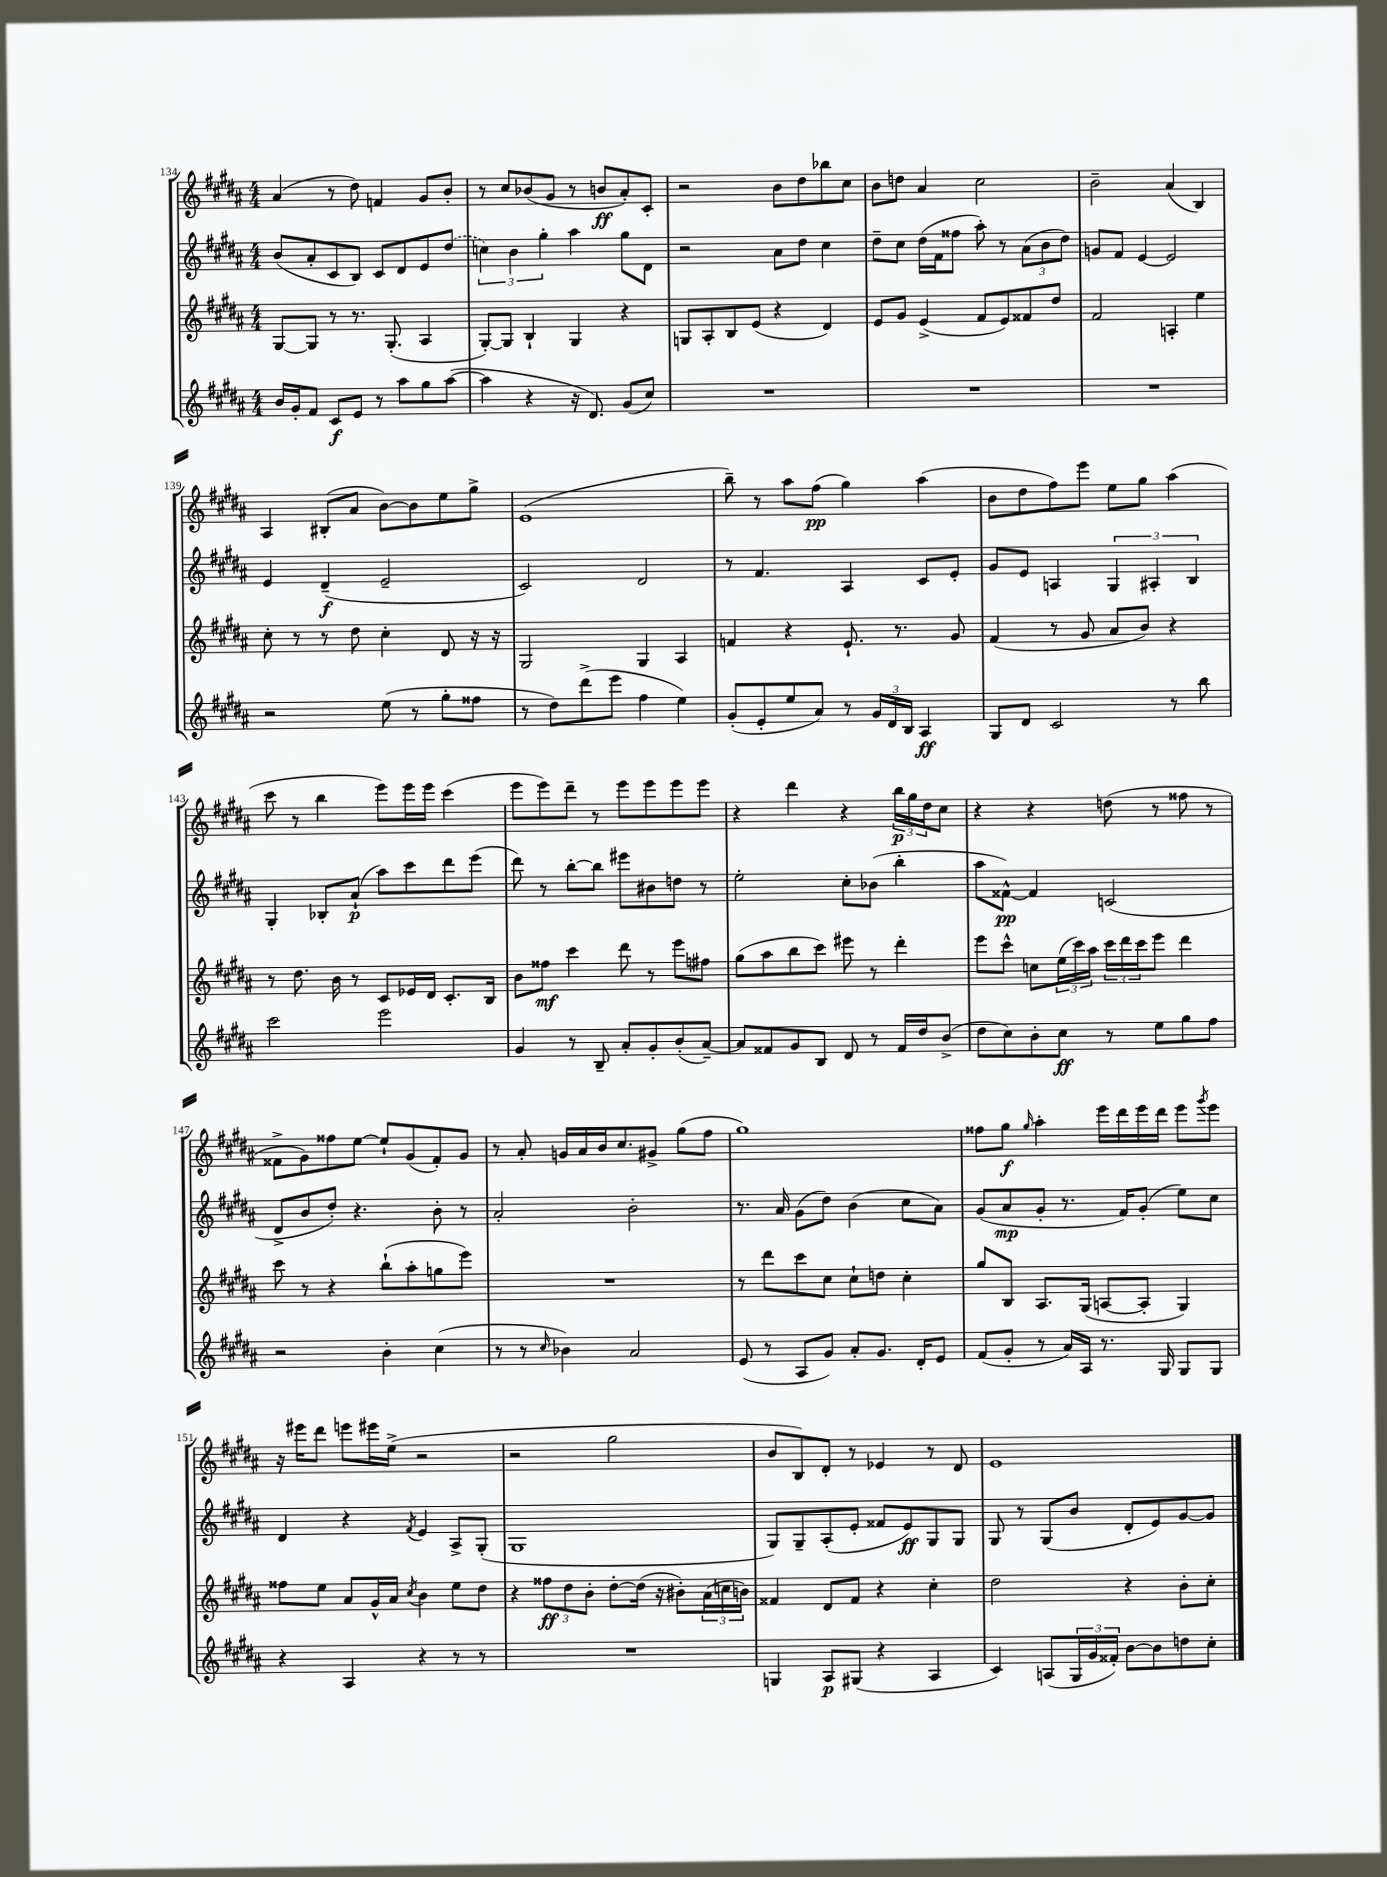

**kern	**kern	**kern	**kern
*staff4	*staff3	*staff2	*staff1
*clefG2	*clefG2	*clefG2	*clefG2
*k[f#c#g#d#a#]	*k[f#c#g#d#a#]	*k[f#c#g#d#a#]	*k[f#c#g#d#a#]
*M4/4	*M4/4	*M4/4	*M4/4
16b	[8G#	(8b	(4a#
16g#'	.	.	.
8f#	8G#]	8a#'	.
8c#	8r	8c#	8r
8e	8.r	8B)	8dd#)
8r	.	8c#	4f
.	(8.G#'	.	.
8aa#	.	8d#	.
8gg#	4A#	8e	8g#
([8aa#	.	(8dd#	8b'
=	=	=	=
4aa#]	[8G#')	6cc)	8r
.	8G#]	.	8cc#
.	.	6b	.
4r	4B`	.	(8b-
.	.	6gg#'	.
.	.	.	8g#
16r	4G#	4aa#	8r
8.d#)	.	.	.
.	.	.	8b
(8g#	4r	8gg#	8a#')
8cc#)	.	8d#	8c#'
=	=	=	=
1r	8G	2r	2r
.	8A#'	.	.
.	8B	.	.
.	(8e	.	.
.	4r	8a#	8b
.	.	8dd#	8dd#
.	4d#)	4cc#	8bb-
.	.	.	8cc#
=	=	=	=
1r	8e	8dd#~	8b
.	8g#	8cc#	8dd
.	(4e^	(16dd#	4a#
.	.	16f#	.
.	.	8ff##	.
.	8f#	8aa#')	2cc#
.	8e)	8r	.
.	8f##	(12a#	.
.	.	12b	.
.	8dd#	.	.
.	.	12dd#)	.
=	=	=	=
1r	2f#	8g	2b~
.	.	8f#	.
.	.	[4e	.
.	4A'	2e]	(4a#
.	4ee	.	4B)
=	=	=	=
2r	8cc#'	4e	4A#
.	8r	.	.
.	8r	(4d#~	(8B#'
.	8dd#	.	8a#
(8ee	4cc#'	2e~	[8b)
8r	.	.	8b]
8gg#'	8d#	.	8ee
8ff##	16r	.	8gg#^
.	16r	.	.
=	=	=	=
8r	2G#	2c#)	(1e
8dd#)	.	.	.
(8ddd#^	.	.	.
8eee	.	.	.
4ff#	4G#	2d#	.
4ee)	4A#	.	.
=	=	=	=
(8g#'	4f	8r	8bb~)
8e'	.	4.f#	8r
8ee	4r	.	8aa#
8a#)	.	.	(8ff#
8r	8.e`	4A#	4gg#)
24g#	.	.	.
24d#	.	.	.
.	8.r	.	.
24B	.	.	.
4A#	.	8c#	(4aa#
.	8g#	8e'	.
=	=	=	=
8G#	(4f#	8g#	8b
8d#	.	8e	8dd#
2c#	8r	4A	8ff#)
.	8g#	.	8eee
.	8a#	6G#	8ee
.	8b)	.	8gg#
.	.	6A#'	.
8r	4r	.	(4aa#
.	.	6B	.
8bb	.	.	.
=	=	=	=
2ccc#	8r	4G#'	8ccc#
.	8.dd#	.	8r
.	.	8B-'	4bb
.	16b	.	.
.	8r	(8a#`	.
2eee	8c#	8aa#)	8eee)
.	16e-	8ccc#	16eee
.	16d#	.	16eee
.	8.c#'	8ddd#	(4ccc#
.	.	(8eee	.
.	16B	.	.
=	=	=	=
4g#	8b	8ddd#)	8eee
.	8ff##	8r	8eee)
8r	4ccc#	[8bb'	8ddd#~
8B~	.	8bb]	8r
8a#'	8ddd#	8eee#	8eee
8g#'	8r	8b#	8eee
(8b'	8eee	8dd	8eee
[8a#~)	8ff#	8r	8eee
=	=	=	=
8a#]	(8gg#	2ee'	4r
8f##	8aa#	.	.
8g#	8bb	.	4ddd#
8B	8ccc#)	.	.
8d#	8eee#	8cc#'	4r
8r	8r	(8b-	.
16f##	4ddd#'	4bb'	24bb
.	.	.	24gg#
16dd#	.	.	.
.	.	.	24dd#
(8b^	.	.	8cc#
=	=	=	=
8dd#	8eee	8aa#	4r
8cc#)	8ccc#^^	[8f##^^)	.
8b'	8cc	4f##]	4r
8cc#	(24ee	.	.
.	24ccc#)	.	.
.	24aa#	.	.
8r	24ccc#	(2c	(8dd
.	24ddd#	.	.
.	24ccc#	.	.
8ee	8eee	.	8r
8gg#	4ddd#	.	8ff##
8ff#	.	.	8r
=	=	=	=
2r	8ccc#	8d#^	8f##^
.	8r	8b	8g#)
.	4r	8dd#')	8ff##
.	.	4.r	[8ee
4b'	(8bb`	.	8ee`]
.	8aa#'	.	(8g#
(4cc#	8gg	8b'	8f##')
.	8eee)	8r	8g#
=	=	=	=
8r	1r	2a#'	8r
8r	.	.	8a#'
16qqcc#	.	.	.
4b-)	.	.	16g
.	.	.	16a#
.	.	.	16b
.	.	.	8.cc#
2a#	.	2b'	.
.	.	.	8g#^
.	.	.	(8gg#
.	.	.	8ff#
=	=	=	=
(8e	8r	8.r	1gg#)
8r	8ddd#	.	.
.	.	16a#	.
8A#	8ccc#	(8g#	.
8g#)	8cc#	8dd#)	.
8a#'	8cc#`	(4b	.
8.g#	8dd	.	.
.	4cc#'	8cc#	.
16d#'	.	.	.
8e	.	8a#)	.
=	=	=	=
(8f#	8gg#	(8g#	8ff##
8g#'	8B	8a#	8gg#
.	.	.	16qqgg#
8r	8.A#	8g#'	4aa#'
16a#)	.	8.r	.
16A#	(16G#	.	.
8.r	[8A	.	16eee
.	.	16f#)	16ddd#
.	8A']	(8g#'	16eee
16G#	.	.	16ddd#
8G#	4G#)	8ee)	8eee
.	.	.	8qggg#
8G#	.	8cc#	8eee
=	=	=	=
4r	8ff##	4d#	16r
.	.	.	16eee#
.	8ee	.	8ddd#
4A#	8a#	4r	8eee
.	16g#^^	.	16eee#
.	16a#	.	(16ee^
.	8qcc#	8qf#	.
4r	4b	4e	2r
8r	8ee	8A#^	.
8r	8dd#	(8G#'	.
=	=	=	=
1r	4r	1G#	2r
.	12ff##	.	.
.	12dd#	.	.
.	12b'	.	.
.	[8dd#'	.	2gg#
.	(16dd#]	.	.
.	16r	.	.
.	8b#')	.	.
.	(24a#	.	.
.	24cc	.	.
.	24b)	.	.
=	=	=	=
4G	4f##	8G#)	8b
.	.	8G#~	8B)
8A#	8d#	(8A#'	8d#'
(8G#	8f##	8e'	8r
4r	4r	8f##	4e-
.	.	8e)	.
4A#	4cc#'	8G#	8r
.	.	8G#	8d#
=	=	=	=
4c#)	2dd#	8G#	1e
.	.	8r	.
(8A	.	(8G#	.
24G#	.	8b	.
24g#	.	.	.
24f##')	.	.	.
[8b	4r	8d#'	.
8b]	.	8e)	.
8dd	8b'	[8g#	.
8cc#'	8cc#'	8g#]	.
==	==	==	==
*-	*-	*-	*-
